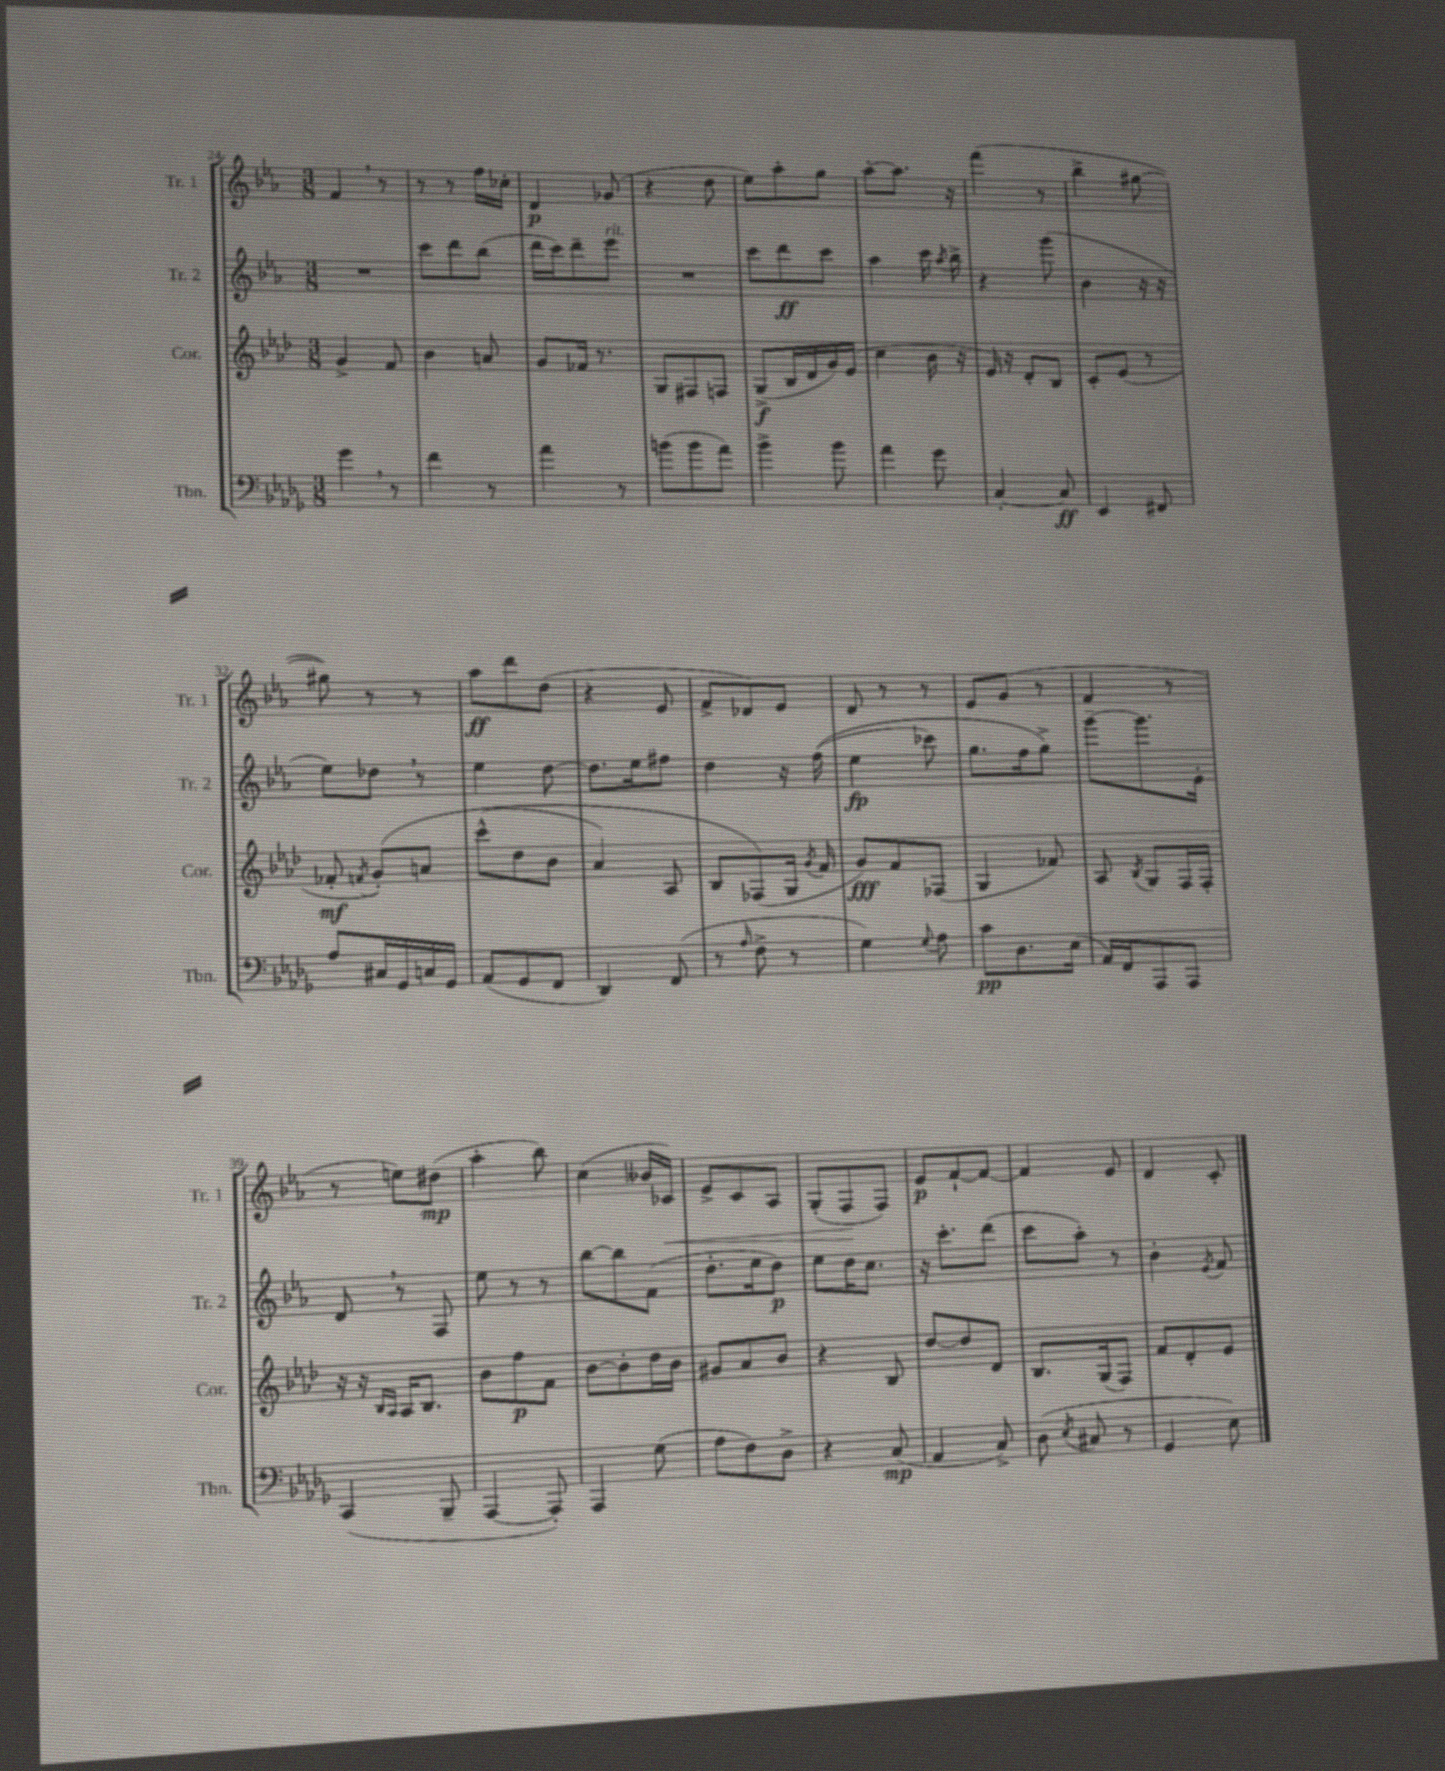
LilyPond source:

<<
\new StaffGroup <<
\new Staff = "s0" \with { instrumentName = "Tr. 1" shortInstrumentName = "Tr. 1" } {
    \clef treble \key ees \major \numericTimeSignature \time 3/8
    \autoBeamOff f'4 \breathe r8 |
    r8 r8 f''16[ ces''16]-. |
    d'4\p ges'8( |
    r4 d''8 |
    ees''8[) aes''8-. g''8] |
    aes''8[~-. aes''8.] r16 |
    f'''4( r8 |
    bes''4-> gis''8~ |
    gis''8) r8 r8 |
    aes''8[\ff d'''8 d''8]( |
    r4 ees'8 |
    f'8[-> des'8) ees'8] |
    d'8 r8 r8 |
    ees'8[ g'8]( r8 |
    f'4 r8 |
    r8 e''8[) dis''8]\mp( |
    aes''4-. bes''8) |
    c''4( beses'16[ ces'16]\<) |
    ees'8[-> c'8 aes8] |
    g8[-.( f8\! f8]) |
    ees'8[\p f'8~-! f'8]~ |
    f'4 ees'8 |
    d'4 c'8-. \bar "|." |
}
\new Staff = "s1" \with { instrumentName = "Tr. 2" shortInstrumentName = "Tr. 2" } {
    \clef treble \key ees \major \numericTimeSignature \time 3/8
    \autoBeamOff R4. |
    c'''8[ d'''8 bes''8]( |
    d'''16[ c'''16) d'''8-- ees'''8]^\markup { \italic "rit." } |
    R4. |
    c'''8[ d'''8\ff c'''8] |
    aes''4 c'''16 \acciaccatura { aes''8 } bes''16-> |
    r4 g'''8( |
    bes'4 r16 r16 |
    ees''8[) des''8] \breathe r8 |
    ees''4 d''8~ |
    d''8.[ ees''16 fis''8] |
    d''4 r16 f''16(\( |
    ees''4\fp ces'''8) |
    g''8.[ f''16 g''8]->\) |
    g'''8[~-- g'''8. ees'16]-. |
    d'8 \breathe r8 f8 |
    ees''8 r8 r8 |
    bes''8[~ bes''8 f'8]( |
    d''8.[-. ees''16 d''8]\p) |
    ees''8[ d''16 c''8.] |
    r16 c'''8.[-. d'''8]( |
    c'''8[ aes''8]-.) r8 |
    bes'4-. \acciaccatura { ees'8 } f'8 \bar "|." |
}
\new Staff = "s2" \with { instrumentName = "Cor." shortInstrumentName = "Cor." } {
    \clef treble \key aes \major \numericTimeSignature \time 3/8
    \autoBeamOff g'4-> f'8 |
    bes'4 a'8 |
    g'8[ fes'16] r8. |
    g8[ fis8 f8] |
    g8[->\f( bes16 des'16 g'16) ees'16]( |
    c''4 bes'16 r16 |
    ees'16) r16 des'8[-. bes8] |
    c'8[-. ees'8]( r8 |
    fes'8-.\mf \acciaccatura { f'8 } g'8[-.)\( a'8] |
    c'''8[-^( des''8 bes'8] |
    aes'4) aes8 |
    bes8[ fes8(\) g16] \acciaccatura { g'8 } f'16 |
    g'8[\fff) f'8 fes8]( |
    g4 fes'8) |
    aes8 \acciaccatura { bes8 } g8[ f16 f16]-. |
    r16 r16 \grace { bes16[ aes16] } aes16[ bes8.] |
    bes'8[ f''8\p f'8] |
    bes'8[~ bes'8-. des''16 bes'16] |
    gis'8[ aes'8 bes'8] |
    r4 bes8 |
    des''8[~ des''8 des'8] |
    bes8.[ g16( f8]) |
    f'8[ des'8-. ees'8] \bar "|." |
}
\new Staff = "s3" \with { instrumentName = "Tbn." shortInstrumentName = "Tbn." } {
    \clef bass \key des \major \numericTimeSignature \time 3/8
    \autoBeamOff ges'4 \breathe r8 |
    f'4 r8 |
    aes'4 r8 |
    b'8[( b'8 aes'8]) |
    bes'4-> bes'8 |
    aes'4 ges'8 |
    c4~-. c8\ff |
    ees,4 fis,8 |
    aes8[ cis16 ges,16 c16 ges,16] |
    aes,8[( ges,8 f,8] |
    des,4) f,8( |
    r8 \grace { aes16 } f8-> r8 |
    ges4) \appoggiatura { ges8 } aes8 |
    c'8[\pp des8. ees16]( |
    aes,16[) f,16 aes,,8 aes,,8] |
    c,4( bes,,8-- |
    aes,,4~ aes,,8-.) |
    aes,,4 ges8( |
    aes8[ f8) des8]-> |
    r4 c8\mp( |
    aes,4 c8->) |
    des8( \acciaccatura { ees8 } cis8 r8 |
    ges,4 ees8) \bar "|." |
}
>>
>>
\layout { \context { \Score currentBarNumber = #24 } }
